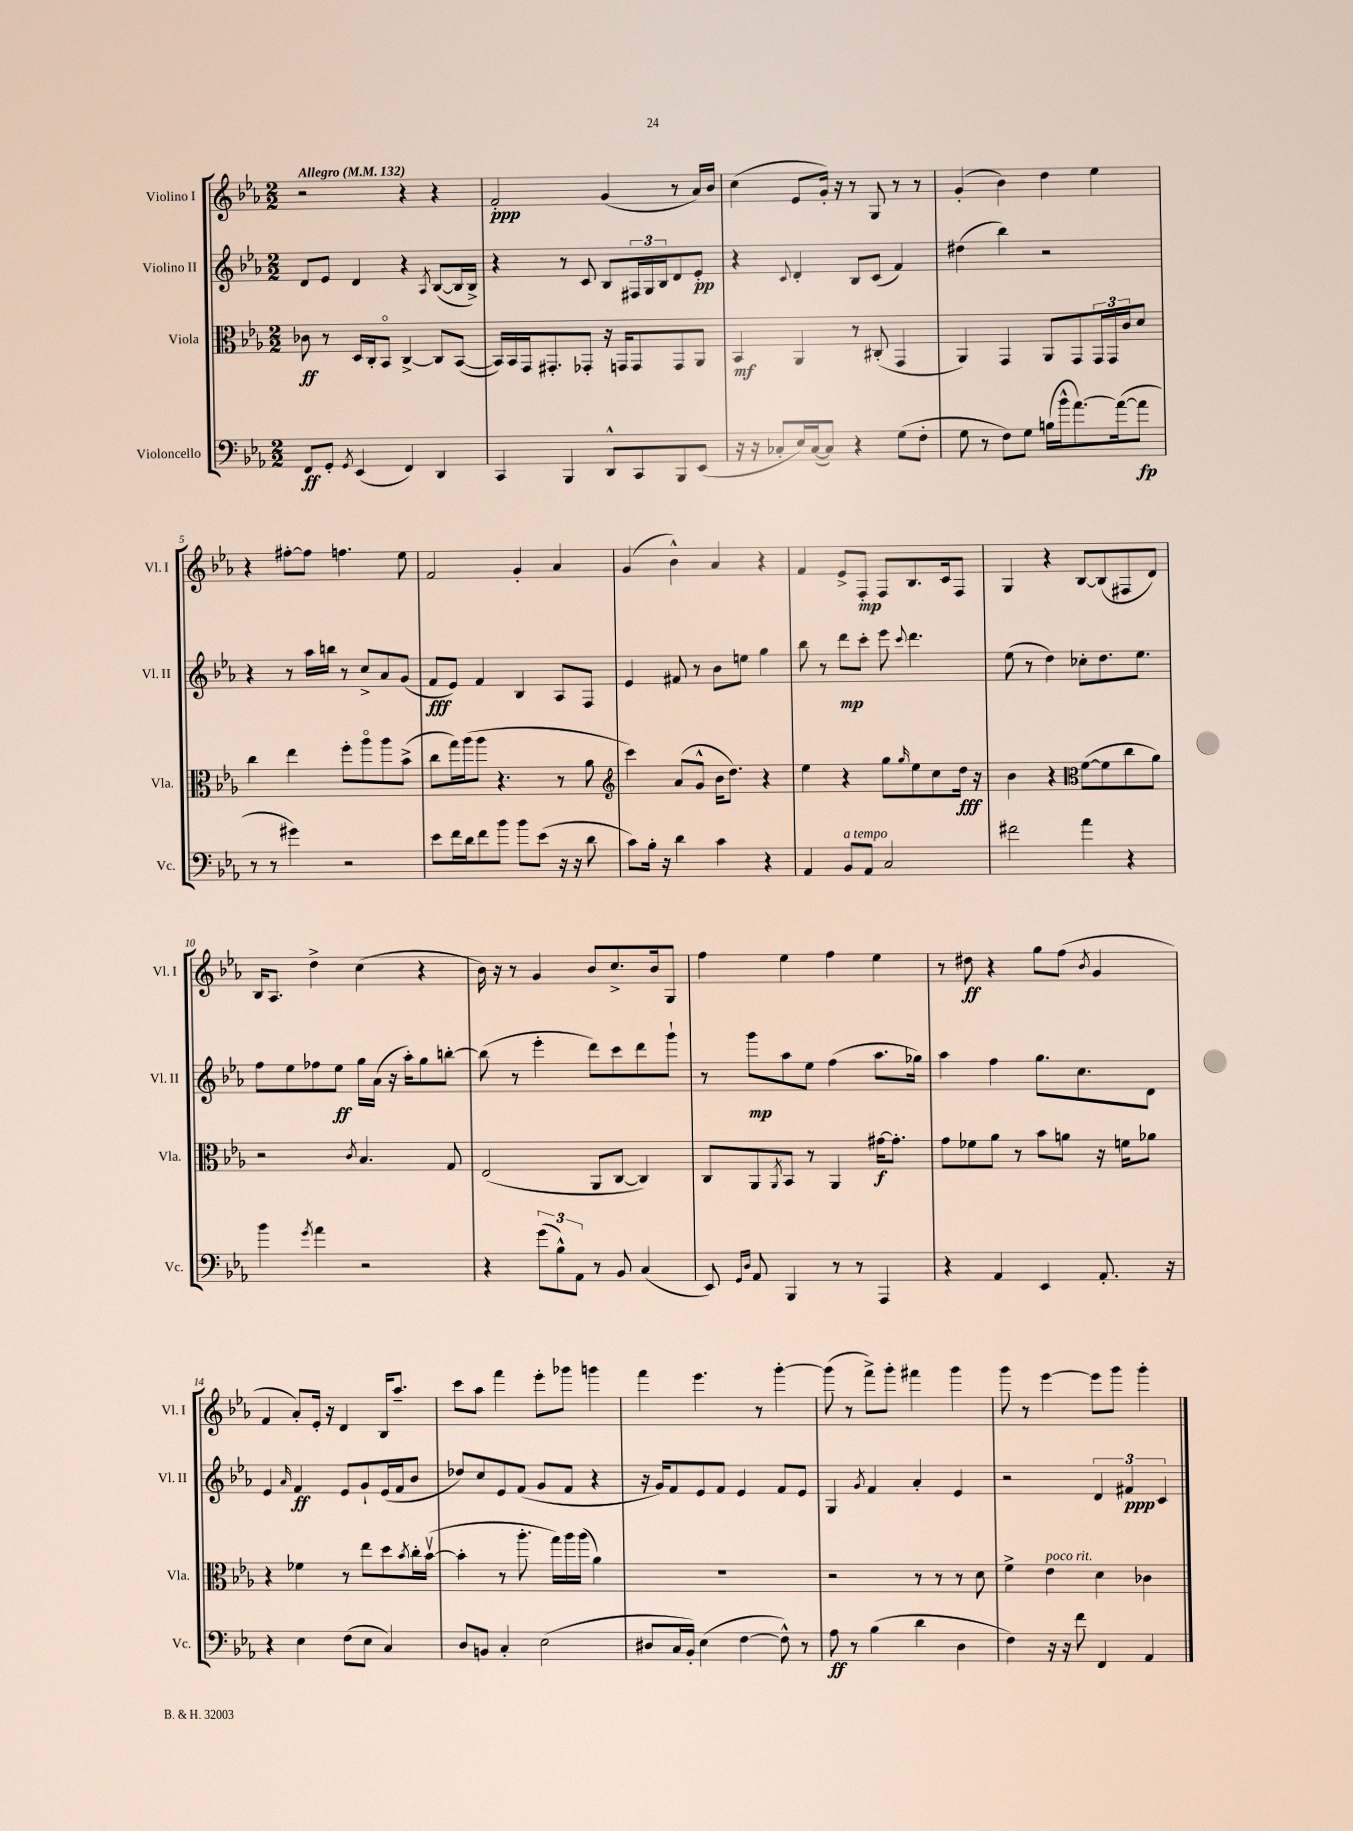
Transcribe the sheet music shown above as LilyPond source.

<<
\new StaffGroup <<
\new Staff = "s0" \with { instrumentName = "Violino I" shortInstrumentName = "Vl. I" } {
    \clef treble \key ees \major \numericTimeSignature \time 2/2 \tempo "Allegro" 4 = 132
    r2 r4 r4 |
    f'2-.\ppp g'4( r8 aes'16) bes'16 |
    c''4( ees'8 g'16-.) r16 r8 g8 r8 r8 |
    g'4-.( bes'4) d''4 ees''4 |
    r4 fis''8~-. fis''8 f''4. ees''8 |
    f'2 g'4-. aes'4 |
    g'4( bes'4-^) aes'4 r4 |
    f'4 ees'8-> f8-.\mp f8 bes8. c'16 f8 |
    g4 r4 bes8~ bes8( fis8 d'8) |
    bes16 aes8. d''4-> c''4( r4 |
    bes'16) r16 r8 g'4 bes'8 c''8.-> bes'16 g8 |
    f''4 ees''4 f''4 ees''4 |
    r8 dis''8\ff r4 g''8 f''8( \acciaccatura { bes'8 } g'4 |
    f'4 aes'8-.) ees'16-. r16 d'4 bes16 aes''8.-- |
    c'''8 aes''8 f'''4 ees'''8-. ges'''8 g'''4 |
    f'''4 ees'''4. r8 g'''4~-. |
    g'''8( r8 f'''8->) g'''8-. fis'''4 g'''4 |
    g'''8 r8 ees'''4~ ees'''8 g'''8 g'''4-. \bar "|." |
}
\new Staff = "s1" \with { instrumentName = "Violino II" shortInstrumentName = "Vl. II" } {
    \clef treble \key ees \major \numericTimeSignature \time 2/2
    d'8 ees'8 d'4 r4 \acciaccatura { aes8 } bes8~( bes16 bes16->) |
    r4 r8 c'8 bes8 \tuplet 3/2 { fis16 g16 bes16 } d'8 ees'8-.\pp |
    r4 \appoggiatura { c'8 } d'4-. bes8 c'8( f'4) |
    dis''4( bes''4) r2 |
    r4 r8 aes''16 b''16 r8 c''8-> aes'8 g'8( |
    f'8\fff ees'8) f'4 bes4 aes8 f8 |
    ees'4 fis'8 r8 bes'8 e''8 g''4 |
    bes''8 r8 d'''8\mp c'''8-. ees'''8 \appoggiatura { c'''8 } d'''4. |
    ees''8( r8 d''4) ces''8-. d''8. ees''8. |
    f''8 ees''8 fes''8 ees''8\ff g''16 aes'16( r16 aes''16-.) g''8 b''8~-. |
    b''8( r8 ees'''4-. d'''8) c'''8 d'''8 g'''8-! |
    r8 g'''8\mp aes''8 ees''8 f''4( aes''8. ges''16) |
    aes''4 f''4 g''8. c''8. d'8 |
    ees'4 \grace { aes'16 } f'4\ff ees'8 g'8-! ees'16( f'16 bes'8 |
    des''8) c''8 ees'8 f'8( g'8 f'8 r4 |
    r16 g'16) f'8 ees'8 f'8 ees'4 f'8 ees'8 |
    g4 \acciaccatura { g'8 } f'4 aes'4-. ees'4 |
    r2 \tuplet 3/2 { d'4 fis'4\ppp c'4 } \bar "|." |
}
\new Staff = "s2" \with { instrumentName = "Viola" shortInstrumentName = "Vla." } {
    \clef alto \key ees \major \numericTimeSignature \time 2/2
    ces'8\ff r8 d16 c16-. bes,8\flageolet c4~-> c8 bes,8~( |
    bes,16) bes,16 g,16 gis,8.-. ges,8-. r16 g,16 g,8 g,8 aes,8 |
    bes,4\mf aes,4 r8 cis8-.( g,4 |
    aes,4) g,4 aes,8 g,8 \tuplet 3/2 { g,16 g,16 c'16 } d'8 |
    c''4 ees''4 f''8-. aes''8\flageolet aes''8 bes'8->( |
    c''8 g''16) aes''16( aes''8 r4. r8 aes'8 |
    \clef treble c'''4) aes'8( g'8-^ bes'16 d''8.) r4 |
    ees''4 r4 g''8 \grace { g''16 } ees''8 c''8 d''16\fff r16 |
    bes'4 r4 \clef alto f'8~( f'8 c''8 aes'8) |
    r2 \acciaccatura { c'8 } bes4. g8 |
    ees2( aes,8 c8~ c4) |
    c8 aes,8 \acciaccatura { aes,8 } bes,8 r8 aes,4 gis'16~\f gis'8.-. |
    g'8 fes'8 aes'8 r8 bes'8 a'8 r16 f'16 aes'8 |
    r4 fes'4 r8 ees''8 d''8 \acciaccatura { bes'8 } c''16-. bes'16~\upbow( |
    bes'4-. r8 aes''8.-. g''16) aes''16 aes''16( aes'4) |
    R1 |
    r2 r8 r8 r8 d'8 |
    f'4-> ees'4^\markup { \italic "poco rit." } d'4 ces'4 \bar "|." |
}
\new Staff = "s3" \with { instrumentName = "Violoncello" shortInstrumentName = "Vc." } {
    \clef bass \key ees \major \numericTimeSignature \time 2/2
    f,8\ff g,8-. \acciaccatura { g,8 } ees,4( f,4) d,4 |
    c,4 bes,,4 d,8-^ c,8 bes,,8 ees,8( |
    r16 r16 ces8-. ees16) ces16~( ces8) r4 g8( f8-. |
    g8 r8 f8) g8 b16( bes'16-^ aes'8.~) aes'16~( aes'8\fp |
    r8 r8 gis'4) r2 |
    ees'8 f'16 d'16 f'8 bes'8 bes'8 ees'8( r16 r16 d'8 |
    c'8) bes16-. r16 d'4 c'4 r4 |
    aes,4 bes,8^\markup { \italic "a tempo" } aes,8 c2 |
    fis'2 aes'4 r4 |
    bes'4 \acciaccatura { g'8 } aes'4 r2 |
    r4 \tuplet 3/2 { g'8( bes8-^) aes,8 } r8 bes,8 c4( |
    ees,8) \grace { g,16 d16 } aes,8 bes,,4 r8 r8 aes,,4 |
    r4 aes,4 ees,4 aes,8.-. r16 |
    r4 ees4 f8( ees8 c4) |
    d8 b,8 c4-. ees2( |
    dis8 c16 bes,16-.) ees4( f4~ f8-^) r8 |
    aes8\ff r8 bes4( d'4 d4 |
    f4) r16 r16 f'8 f,4 aes,4 \bar "|." |
}
>>
>>
